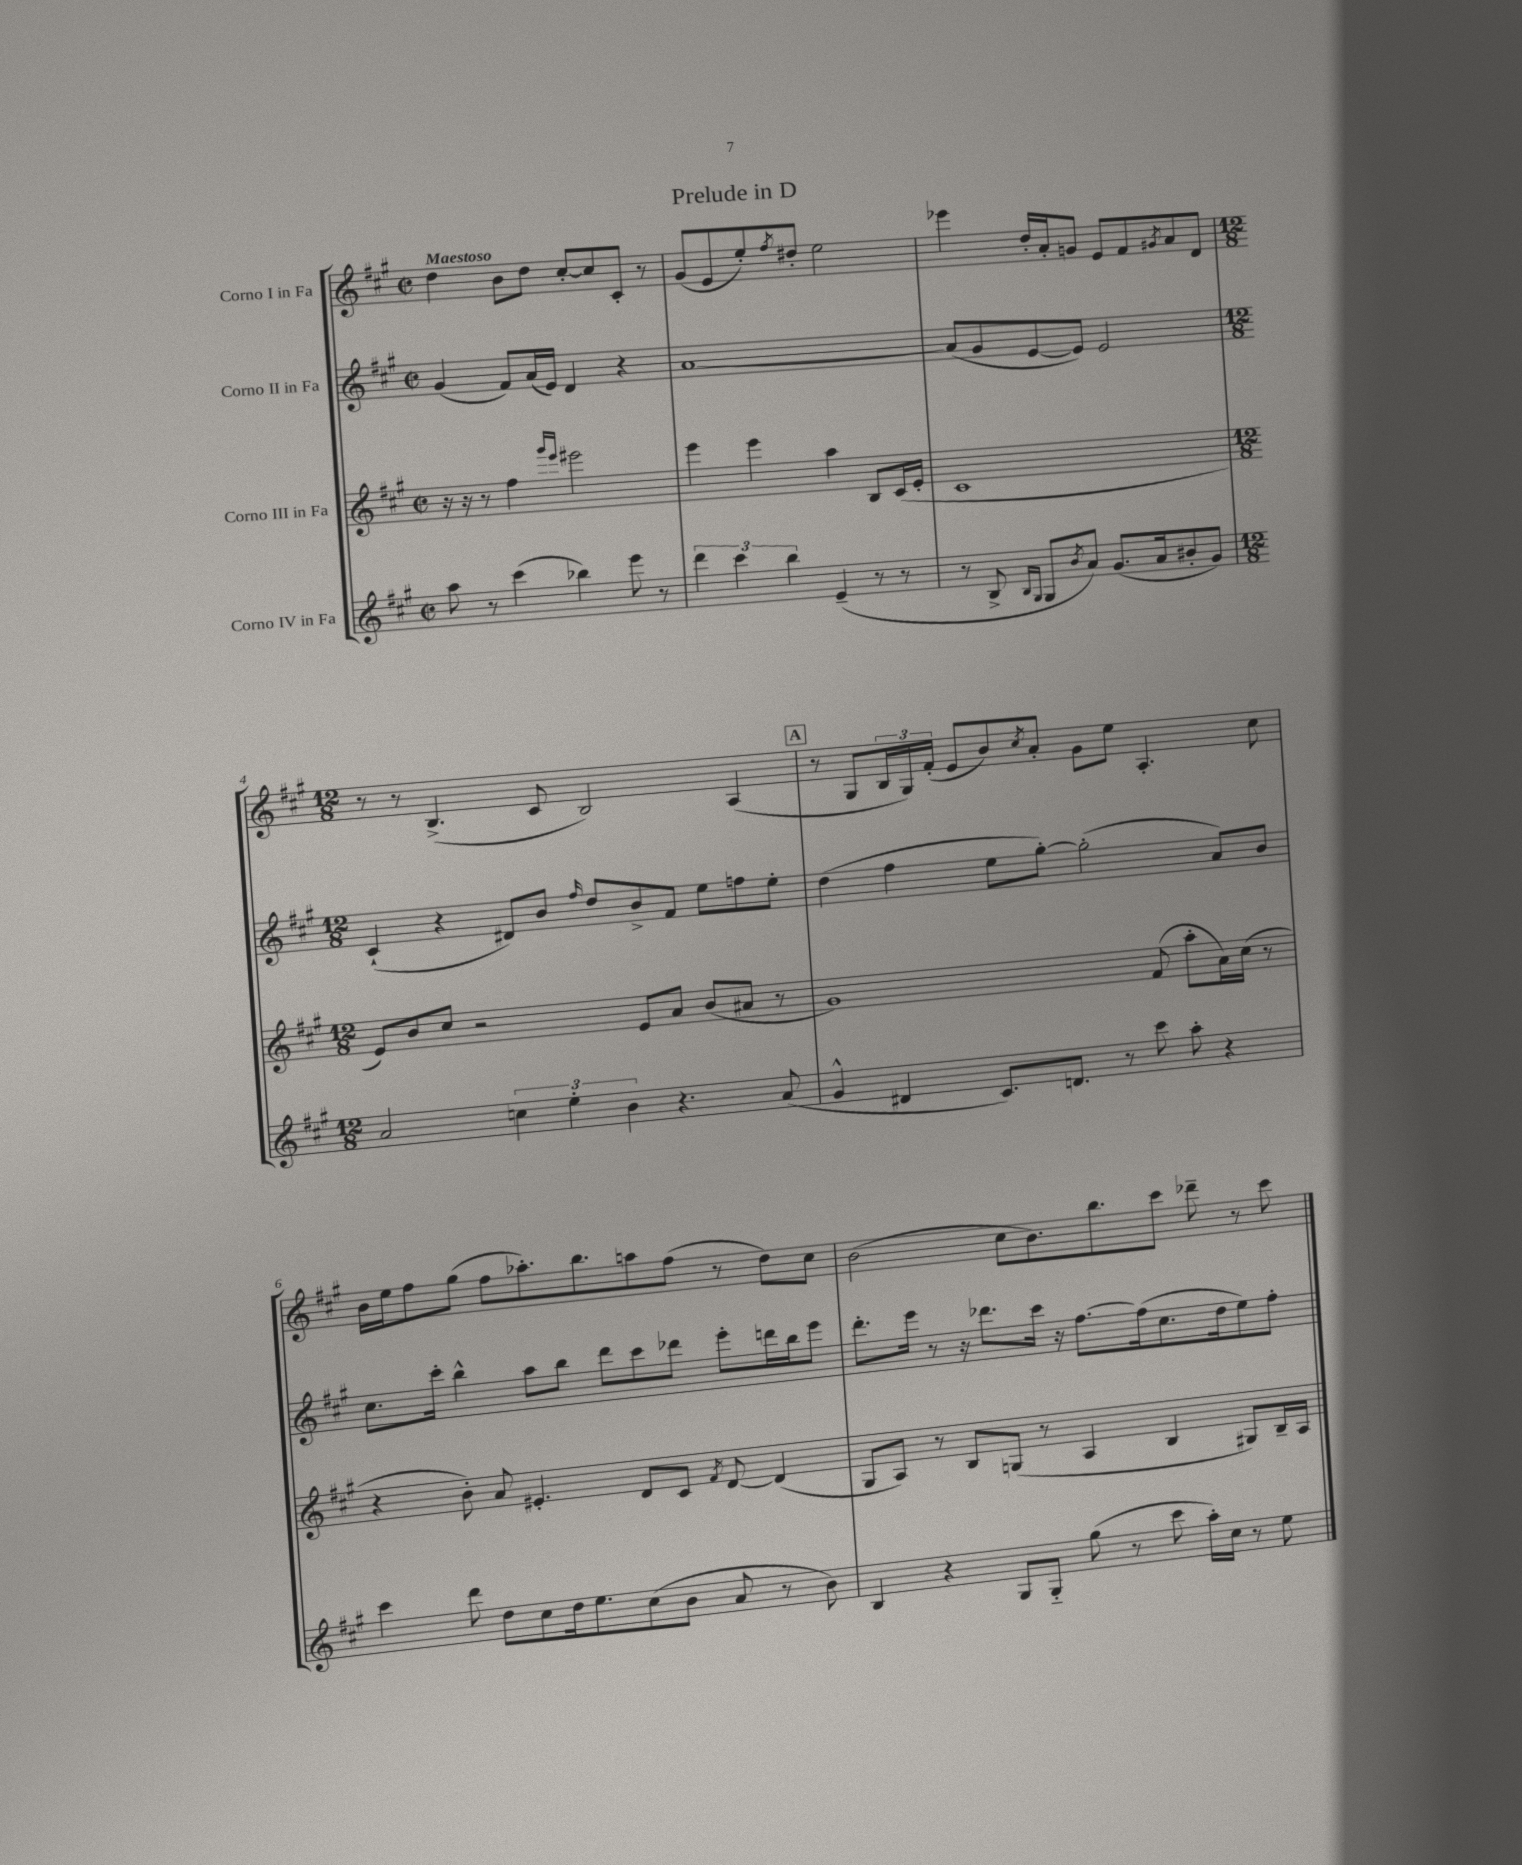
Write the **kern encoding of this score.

**kern	**kern	**kern	**kern
*part4	*part3	*part2	*part1
*staff4	*staff3	*staff2	*staff1
*I"Corno IV in Fa	*I"Corno III in Fa	*I"Corno II in Fa	*I"Corno I in Fa
*clefG2	*clefG2	*clefG2	*clefG2
*k[f#c#g#]	*k[f#c#g#]	*k[f#c#g#]	*k[f#c#g#]
*M2/2	*M2/2	*M2/2	*M2/2
*met(c|)	*met(c|)	*met(c|)	*met(c|)
=1	=1	=1	=1
!	!	!	!LO:TX:a:B:t=Maestoso
8aa\	16r	(4g#/	4dd\
.	16r	.	.
8r	8r	.	.
(4ccc#\	4ff#\	8f#/L)	8b\L
.	.	(16a/L	8dd\J
.	.	16e/JJ)	.
.	16qqggg#/LL	.	.
.	16qqeee/JJ	.	.
4bb-X\)	2eee#X\	4d/	[8cc#'/L
.	.	.	8cc#/]
8eee\	.	4r	8c#'/J
8r	.	.	8r
=2	=2	=2	=2
6ddd\	4eee\	[1a	(8g#/L
.	.	.	8e/
6ccc#\	.	.	.
.	4eee\	.	8ee'/)
6bb\	.	.	.
.	.	.	8qff#/
.	.	.	8dd#X'/J
(4e~/	4aa\	.	2ee\
8r	8B/L	.	.
8r	(16c#/L	.	.
.	16e'/JJ	.	.
=3	=3	=3	=3
8r	1c#	(8a/L]	4eee-X\
8B^/	.	8g#/	.
16qqB/LL	.	.	.
16qqG#/JJ	.	.	.
8G#/L	.	[8e/	16dd'/LL
.	.	.	16a'/J
8qb/	.	.	.
8a/J)	.	8e/J])	8gn/J
(8.g#/L	.	2e/	8e/L
.	.	.	8f#/
16a/k	.	.	.
.	.	.	8qg#X/
8b#X'/	.	.	8a/
8g#/J)	.	.	8d/J
!!LO:LB:g=z
=4	=4	=4	=4
*M12/8	*M12/8	*M12/8	*M12/8
2a/	8e/L)	(4c#`/	8r
.	8b/	.	8r
.	8cc#/J	4r	(4.B^/
.	2r	.	.
6ccn\	.	8d#X/L)	.
.	.	8b/J	8c#/
6ee'\	.	.	.
.	.	16qqff#/	.
.	.	8dd/L	2B/)
6b\	.	.	.
.	8e/L	8b^/	.
4.r	8a/J	8f#/J	.
.	(8b/L	8ee\L	.
.	8a#X/J	8ffn\	(4A/
(8a/	8r	8ee'\J	.
!!LO:REH:place=s1:t=A
=5	=5	=5	=5
4g#^^/	1g#)	(4dd\	8r
.	.	.	8G#/L
4d#X/	.	4ff#\	24B/L
.	.	.	24G#/)
.	.	.	(24f#'/JJ
.	.	.	8e/L
8.c#/L)	.	8ee\L	8b/)
.	.	.	8qcc#/
.	.	[8gg#'\J)	8a'/J
8.dn/J	.	.	.
.	.	(2gg#'\]	8g#\L
8r	.	.	8ee\J
8ccc#\	(8f#/	.	4.A'/
8aa'\	8aa'\L	.	.
4r	16a\L)	8a/L)	.
.	(16cc#\JJ	.	.
.	8r	8b/J	8cc#\
!!LO:LB:g=z
=6	=6	=6	=6
4ccc#\	4r	8.cc#\L	16b\LL
.	.	.	16ee\J
.	.	.	8ff#\
.	.	16ccc#'\Jk	.
8ddd\	8b'\)	4bb^^\	(8gg#\J
8dd\L	8a/	.	8ff#\L
8cc#\	4.e#X'/	8aa\L	8.aa-X'\)
16dd\k	.	8bb\J	.
8.ee\	.	.	8.bb\
.	.	8ddd\L	.
(8cc#\	8d/L	8ccc#\	8aan\
8b\J	8c#/J	8ddd-X\J	(8ff#\J
.	8qf#/	.	.
8a/	[8d/	8eee'\L	8r
8r	(4d/]	16dddn\L	8dd\L)
.	.	16bb\J	.
8b\)	.	8eee\J	8cc#\J
=7	=7	=7	=7
4B/	8G#/L	8.ddd'\L	(2b\
.	8A/J)	.	.
.	.	16eee\Jk	.
4r	8r	8r	.
.	8B/L	16r	.
.	.	8.ddd-X\L	.
8G#/L	(8Gn/J	.	8cc#\L
8G#/J	8r	16ccc#\Jk	8.b\)
.	.	16r	.
(8gg#\	4A/	[8.ff#\L	.
.	.	.	8.bb\
8r	.	.	.
.	.	(16ff#\k]	.
8ccc#\	4B/	8.cc#\	8ccc#\J
16aa'\LL)	.	.	8ddd-X~\
16cc#\JJ	.	16dd\k	.
8r	8G#X/L)	8ee\)	8r
8ee\	16B~/L	8ff#'\J	8ccc#\
.	16A/JJ	.	.
==	==	==	==
*-	*-	*-	*-
